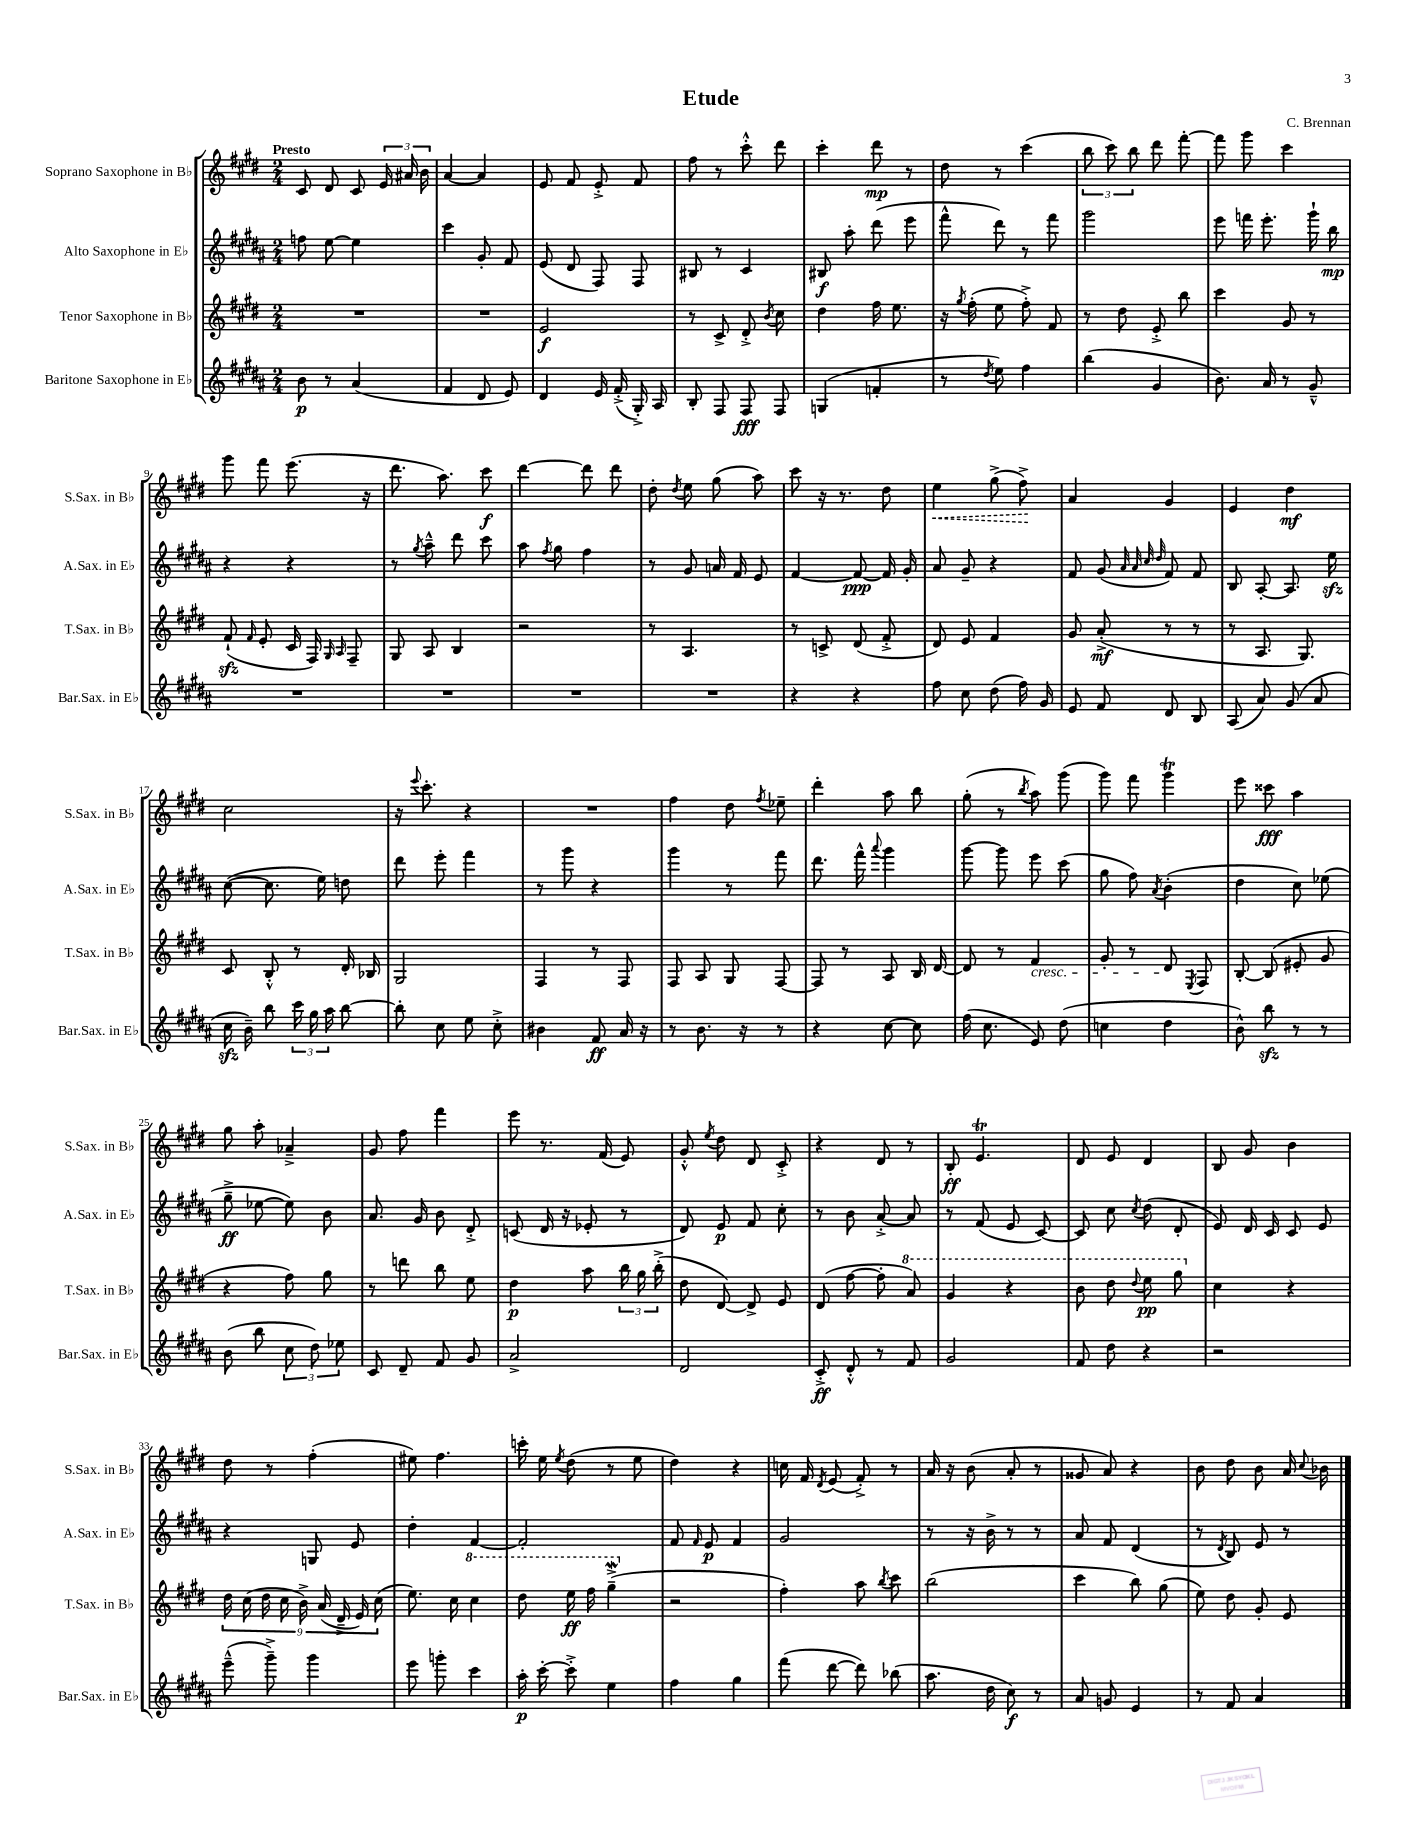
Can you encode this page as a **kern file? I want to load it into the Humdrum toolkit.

**kern	**kern	**kern	**kern
*staff4	*staff3	*staff2	*staff1
*clefG2	*clefG2	*clefG2	*clefG2
*k[f#c#g#d#a#]	*k[f#c#g#d#]	*k[f#c#g#d#a#]	*k[f#c#g#d#]
*M2/4	*M2/4	*M2/4	*M2/4
8b	2r	8ff	8c#
8r	.	[8ee	8d#
(4a#	.	4ee]	8c#
.	.	.	24e
.	.	.	24a#
.	.	.	24b
=	=	=	=
4f#	2r	4ccc#	[4a
8d#	.	8g#'	4a]
8e)	.	8f#	.
=	=	=	=
4d#	2e	(8e	8e
.	.	8d#	8f#
16e	.	8F#)	8e'^
(16f#'^	.	.	.
16G#'^)	.	8F#	8f#
16A#	.	.	.
=	=	=	=
8B'	8r	8B#	8ff#
8F#	8c#^	8r	8r
8F#	8d#'^	4c#	8ccc#'^^
.	8qb	.	.
8F#	8cc#	.	8ddd#
=	=	=	=
(4G	4dd#	8B#	4ccc#'
.	.	8aa#'	.
4f'	16ff#	(8ddd#	8ddd#
.	8.ee	.	.
.	.	8eee	8r
=	=	=	=
8r	16r	8fff#^^	8dd#
.	8qgg#	.	.
.	(16ff#'	.	.
8qdd#	.	.	.
8ee)	8ee	8ddd#)	8r
4ff#	8ff#'^)	8r	(4ccc#
.	8f#	8fff#	.
=	=	=	=
(4bb	8r	2ggg#	12bb
.	.	.	12ccc#)
.	8dd#	.	.
.	.	.	12bb
4g#	8e'^	.	8ddd#
.	8bb	.	[8fff#'
=	=	=	=
8.b)	4ccc#	8eee	8fff#]
.	.	16fff	8ggg#
16a#	.	8.eee'	.
8r	8g#	.	4ccc#
8g#~^^	8r	16ggg#`	.
.	.	16bb	.
=	=	=	=
2r	(8f#`	4r	8ggg#
.	16qqf#	.	.
.	8e'	.	8fff#
.	16c#	4r	(8.eee
.	16F#)	.	.
.	16qqG#	.	.
.	16qqA	.	.
.	8F#~	.	.
.	.	.	16r
=	=	=	=
2r	8G#	8r	8.ddd#
.	.	8qgg#	.
.	8A	8aa#~^^	.
.	.	.	8.aa)
.	4B	8ddd#	.
.	.	8ccc#	8ccc#
=	=	=	=
2r	2r	8aa#	[4ddd#
.	.	8qff#	.
.	.	8gg#	.
.	.	4ff#	8ddd#]
.	.	.	8ddd#
=	=	=	=
2r	8r	8r	8dd#'
.	.	.	8qdd#
.	4.A	8g#	8ee
.	.	16a	(8gg#
.	.	16f#	.
.	.	8e	8aa)
=	=	=	=
4r	8r	[4f#	8ccc#
.	8c^	.	16r
.	.	.	8.r
4r	(8d#	8f#_	.
.	8f#'^	16f#]	8dd#
.	.	16g#'	.
=	=	=	=
8ff#	8d#)	8a#	4ee
8cc#	8e	8g#~	.
(8dd#	4f#	4r	(8gg#^
16ff#)	.	.	8ff#^)
16g#	.	.	.
=	=	=	=
8e	8g#	8f#	4a
8f#	(8a'^	(8g#	.
.	.	32qqa#	.
.	.	32qqa#	.
.	.	32qqcc#	.
.	.	32qqdd#	.
8d#	8r	8f#)	4g#
8B	8r	8f#	.
=	=	=	=
(8A#	8r	8B	4e
8a#)	8.A	[8A#'	.
(8g#	.	8.A#]	4dd#
.	8.G#)	.	.
8a#	.	.	.
.	.	16ee	.
=	=	=	=
16cc#	8c#	([8cc#	2cc#
16b~)	.	.	.
8bb	8B'^^	8.cc#]	.
24ccc#	8r	.	.
24gg#	.	.	.
.	.	16ee)	.
24aa#	.	.	.
[8bb	16d#'	8dd	.
.	16B-	.	.
=	=	=	=
8bb']	2G#	8ddd#	16r
.	.	.	8qqeee
.	.	.	8.ccc#'
8cc#	.	8eee'	.
8ee	.	4fff#	4r
8cc#'^	.	.	.
=	=	=	=
4b#	4F#	8r	2r
.	.	8ggg#	.
8f#	8r	4r	.
16a#	8F#	.	.
16r	.	.	.
=	=	=	=
8r	8F#	4ggg#	4ff#
8.b	8A	.	.
.	8G#	8r	8dd#
16r	.	.	.
.	.	.	8qff#
8r	[8F#	8fff#	8ee-~
=	=	=	=
4r	8F#]	8.ddd#	4ddd#'
.	8r	.	.
.	.	16fff#^^	.
.	.	8qqaaa#	.
[8cc#	8A	4ggg#	8aa
8cc#]	16B	.	8bb
.	[16d#	.	.
=	=	=	=
(16ff#	8d#]	[8ggg#	(8gg#'
8.cc#	.	.	.
.	8r	8ggg#]	8r
.	.	.	8qbb
8e)	4f#	8eee	8aa)
(8dd#	.	(8ccc#	(8ggg#
=	=	=	=
4cc	8g#'	8gg#	8ggg#)
.	8r	8ff#)	8fff#
.	.	8qa#	.
4dd#	8d#	(4b'	4ggg#
.	8qE	.	.
.	8F#	.	.
=	=	=	=
8b^^)	[8B'	4dd#	8eee
8bb	(8B]	.	8ccc##
8r	8e#'	8cc#)	4aa
8r	8g#	(8ee-	.
=	=	=	=
(8b	4r	8gg#~^	8gg#
8bb	.	[8ee-	8aa'
12cc#	8ff#)	8ee-])	4a-~^
12dd#)	.	.	.
.	8gg#	8b	.
12ee-	.	.	.
=	=	=	=
8c#	8r	8.a#	8g#
8d#~	8ddd	.	8ff#
.	.	16g#	.
8f#	8bb	8b	4fff#
8g#	8ee	8d#'^	.
=	=	=	=
2a#^	4dd#	(8c	8eee
.	.	16d#	8.r
.	.	16r	.
.	8aa	8e-'	.
.	.	.	(16f#
.	24bb	8r	8e)
.	24gg#	.	.
.	(24bb'^	.	.
=	=	=	=
2d#	8dd#	8d#)	8g#'^^
.	.	.	8qee
.	[8d#)	8e	8dd#
.	8d#^]	8f#	8d#
.	8e	8cc#'	8c#'^
=	=	=	=
8c#'^	(8d#	8r	4r
8d#'^^	[8ff#	8b	.
8r	8ff#']	[8a#'^	8d#
8f#	8aa)	8a#]	8r
=	=	=	=
2g#	4gg#	8r	8B'
.	.	(8f#	4.e
.	4r	8e	.
.	.	[8c#)	.
=	=	=	=
8f#	8bb	8c#]	8d#
8dd#	8ddd#	8cc#	8e
.	8qqddd#	8qcc#	.
4r	8eee	(8dd#	4d#
.	8ggg#	8d#'	.
=	=	=	=
2r	4cc#	8e)	8B
.	.	16d#	8g#
.	.	16c#	.
.	4r	8c#	4b
.	.	8e	.
=	=	=	=
(8eee~^^	18dd#	4r	8dd#
.	(18cc#	.	.
.	18dd#	.	.
8ggg#~^)	.	.	8r
.	18cc#	.	.
.	18b^)	.	.
4ggg#	.	8G	(4ff#'
.	(18a	.	.
.	18d#~^	.	.
.	.	8e	.
.	18e)	.	.
.	(18cc#	.	.
=	=	=	=
8eee	8.ee)	4dd#'	8ee#)
8ggg'	.	.	4.ff#
.	16cc#	.	.
4ccc#	4ccc#	[4f#	.
=	=	=	=
16aa#'	8ddd#	2f#']	16ccc'
[16ccc#'	.	.	16ee
.	.	.	8qee
8ccc#'^]	16eee	.	(8dd#
.	16fff#	.	.
4ee	(4ggg#~^	.	8r
.	.	.	8ee
=	=	=	=
4ff#	2r	8f#	4dd#)
.	.	16qqf#	.
.	.	8e	.
4gg#	.	4f#	4r
=	=	=	=
(8fff#	4ff#')	2g#	16cc
.	.	.	16f#
.	.	.	8qd#
[8ddd#	.	.	(8e
8ddd#])	8aa	.	8f#'^)
.	8qbb	.	.
(8bb-	8ccc#	.	8r
=	=	=	=
8.aa#	(2bb	8r	16a
.	.	.	16r
.	.	16r	(8b
16dd#	.	16b^	.
8cc#)	.	8r	8a'
8r	.	8r	8r
=	=	=	=
8a#	4ccc#	8a#	8g##
8g	.	8f#	8a)
4e	8bb)	(4d#	4r
.	(8gg#	.	.
=	=	=	=
8r	8ee)	8r	8b
.	.	8qd#	.
8f#	8dd#	8B)	8dd#
4a#	8g#'	8e	8b
.	8e	8r	16a
.	.	.	8qqcc#
.	.	.	16b-
==	==	==	==
*-	*-	*-	*-
